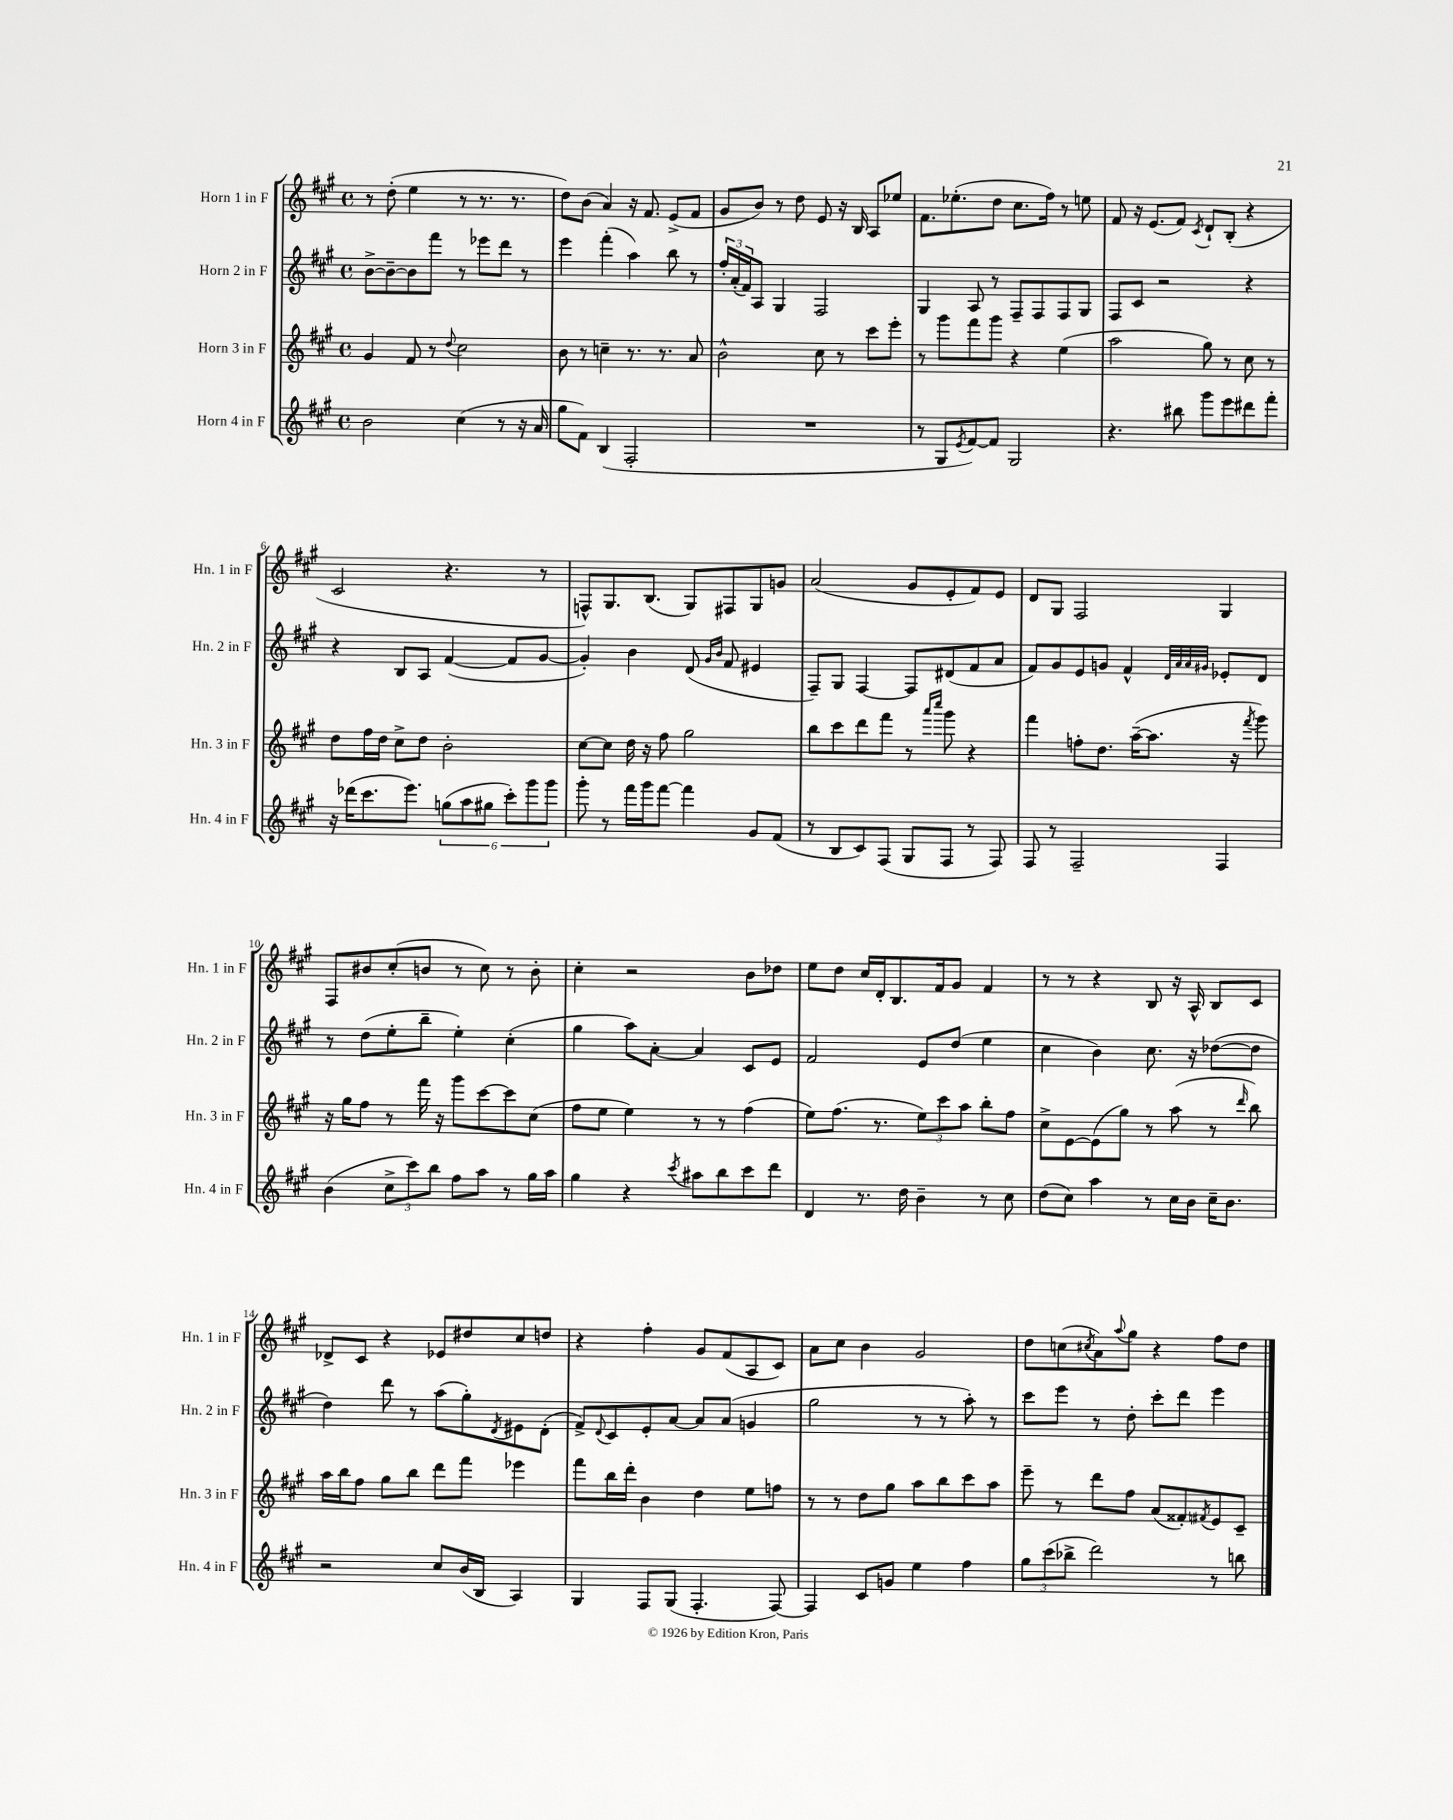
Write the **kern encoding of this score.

**kern	**kern	**kern	**kern
*staff4	*staff3	*staff2	*staff1
*clefG2	*clefG2	*clefG2	*clefG2
*k[f#c#g#]	*k[f#c#g#]	*k[f#c#g#]	*k[f#c#g#]
*M4/4	*M4/4	*M4/4	*M4/4
*met(c)	*met(c)	*met(c)	*met(c)
2b	4g#	[8b^	8r
.	.	8b~_	(8dd'
.	8f#	8b]	4ee
.	8r	8fff#	.
.	8qqdd	.	.
(4cc#	2cc#	8r	8r
.	.	8eee-	8.r
8r	.	8ddd	.
.	.	.	8.r
16r	.	8r	.
16a	.	.	.
=	=	=	=
8gg#	8b	4eee	8dd)
8f#)	8r	.	(8b
(4B	4cc~	(4fff#'	4a)
2F#'	8.r	4aa)	16r
.	.	.	8.f#
.	8.r	.	.
.	.	8bb	(8e^
.	8a	8r	8f#
=	=	=	=
1r	2b^^	24ff#'	8g#
.	.	(24a'	.
.	.	24f#)	.
.	.	8A	8b)
.	.	4G#	8r
.	.	.	8dd
.	8cc#	2F#	8e
.	8r	.	16r
.	.	.	16B
.	8ccc#	.	8A
.	8eee'	.	8ee-
=	=	=	=
8r	8r	4G#	8.f#
8G#	8ggg#	.	.
.	.	.	(8.ee-'
8qe	.	.	.
[8f#)	8fff#	8A	.
8f#]	8ggg#	8r	8dd
2G#	4r	8F#~	8.cc#
.	.	8F#	.
.	.	.	16ff#)
.	(4ee	8F#	8r
.	.	8G#	8ee
=	=	=	=
4.r	2aa	8F#	8f#
.	.	8c#	16r
.	.	.	(8.e
.	.	2r	.
8bb#	.	.	8f#)
.	.	.	8qc#
8ggg#	8gg#)	.	8d`
8eee	8r	.	(8B'
8ddd#	8cc#	4r	4r
8fff#'	8r	.	.
=	=	=	=
16r	8dd	4r	2c#
(16ddd-	.	.	.
8.ccc#	16ff#	.	.
.	16dd	.	.
.	8cc#^	8B	.
8.eee)	.	.	.
.	8dd	8A	.
(12gg	2b'	([4f#	4.r
12aa	.	.	.
12gg#	.	.	.
12ccc#')	.	8f#]	.
12ggg#	.	.	.
.	.	[8g#	8r
12ggg#	.	.	.
=	=	=	=
8ggg#'	[8cc#	4g#'])	8F^^)
8r	8cc#]	.	8.G#
16fff#	16dd	4b	.
16ggg#	16r	.	(8.B
[8fff#	8ff#	.	.
4fff#]	2gg#	(8d	8G#)
.	.	16qqg#	.
.	.	16qqb	.
.	.	8f#	8F#
8g#	.	4e#	8G#
(8f#	.	.	8g
=	=	=	=
8r	8bb	8F#~)	(2a
8B	8ccc#	8G#	.
8c#)	8ddd	[4F#	.
(8F#	8fff#	.	.
8G#	8r	8F#]	8g#
.	16qqaaa	.	.
.	16qqcccc#	.	.
8F#	8ggg#	(8d#	8e'
8r	4r	8f#	8f#)
8F#)	.	8a	8e
=	=	=	=
8F#	4fff#	8f#)	8d
8r	.	8g#	8G#
2F#~	8ff'	8e	2F#
.	8.dd	8g	.
.	.	4f#^^	.
.	([16aa~	.	.
.	8.aa]	.	.
.	.	32qqd	.
.	.	32qqa	.
.	.	32qqa	.
.	.	32qqg#	.
4F#	.	8e-'	4G#
.	16r	.	.
.	8qfff#	.	.
.	8ggg#)	8d	.
=	=	=	=
(4b	16r	8r	8F#
.	16gg#	.	.
.	8ff#	(8dd	8b#
12cc#^	8r	8ee'	(8cc#'
12ccc#)	.	.	.
.	16fff#	8bb~	8b
12bb	.	.	.
.	16r	.	.
8ff#	8ggg#	4ee')	8r
8aa	[8ccc#	.	8cc#)
8r	8ccc#]	(4cc#'	8r
16gg#	(8cc#	.	8b'
16aa	.	.	.
=	=	=	=
4gg#	8ff#	4gg#	4cc#'
.	8ee	.	.
4r	4ee)	8aa)	2r
.	.	[8a'	.
8qccc#	.	.	.
8aa#	8r	4a]	.
8bb	8r	.	.
8ccc#	(4ff#	8c#	8b
8ddd	.	8e	8dd-
=	=	=	=
4d	8ee)	2f#	8ee
.	(8.ff#	.	8dd
8.r	.	.	16cc#
.	8.r	.	16d'
.	.	.	8.B
16dd	.	.	.
4b~	12ee)	8e	.
.	.	.	16f#
.	12ccc#	.	.
.	.	(8dd	8g#
.	12aa	.	.
8r	8bb'	4ee	4f#
8cc#	8ff#	.	.
=	=	=	=
(8dd	8cc#^	4cc#	8r
8cc#)	[8e	.	8r
4aa	(8e]	4b)	4r
.	8gg#)	.	.
8r	8r	8.cc#	8B
16cc#	(8aa	.	16r
16b	.	16r	16A^^
16cc#~	8r	([8dd-	8B
8.b	.	.	.
.	16qqddd	.	.
.	8bb)	8dd-]	8c#
=	=	=	=
2r	16aa	4dd)	8d-^
.	16bb	.	.
.	8ff#	.	8c#
.	8gg#	8ddd	4r
.	8bb	8r	.
8cc#	8ddd	(8aa	8e-
(16b	8fff#	8gg#')	8dd#
16B	.	.	.
.	.	8qd	.
4A)	4eee-	8e#	8cc#
.	.	(8d'	8dd
=	=	=	=
4G#	8fff#	8f#^)	4r
.	.	8qqd	.
.	16bb	8c#	.
.	16ddd'	.	.
8F#	4b	8e'	4ff#'
(8G#	.	[8a	.
4.F#'	4dd	8a]	8g#
.	.	(8a	(8f#
.	8ee	4g	8A
[8F#)	8ff	.	8c#)
=	=	=	=
4F#]	8r	2gg#	8a
.	8r	.	8cc#
8c#	8dd	.	4b
8g	8gg#	.	.
4ee	8aa	8r	2g#
.	8bb	8r	.
4ff#	8ccc#	8aa')	.
.	8aa	8r	.
=	=	=	=
12gg#	8eee~	8ccc#	8dd
(12ccc#	.	.	.
.	8r	8eee	(8cc
12bb-^	.	.	.
.	.	.	8qcc#
2ddd)	8ddd	8r	8a)
.	.	.	8qqaa
.	8ff#	8dd'	8gg#
.	(8a	8ccc#'	4r
.	8f##')	8ddd	.
.	8qf#	.	.
8r	8e	4eee	8ff#
8bb	8c#~	.	8dd
==	==	==	==
*-	*-	*-	*-
